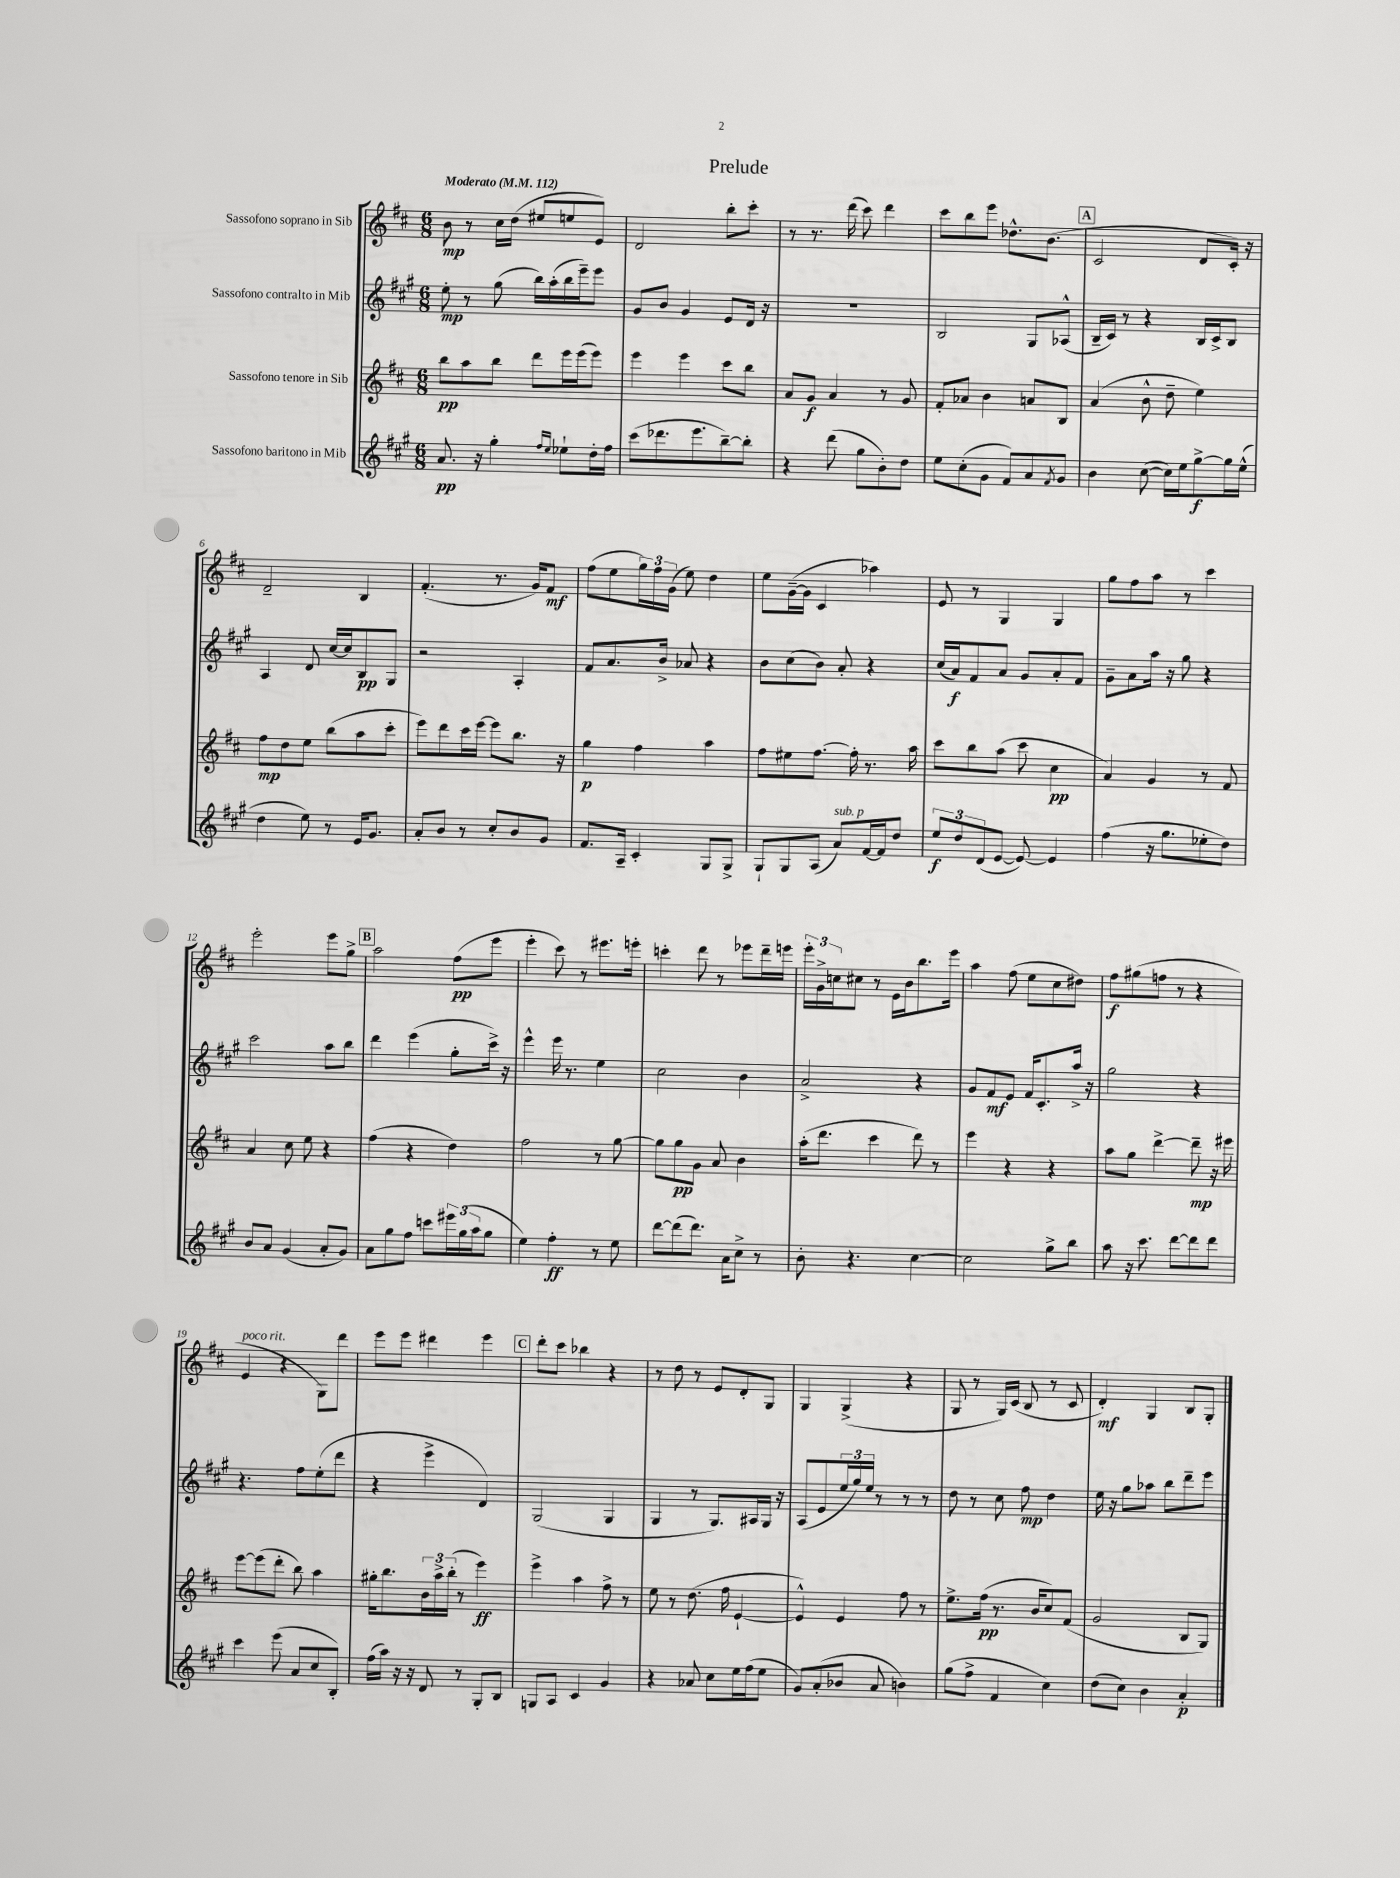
\header { title = "Prelude" }
<<
\new StaffGroup <<
\new Staff = "s0" \with { instrumentName = "Sassofono soprano in Sib" } {
    \clef treble \key d \major \numericTimeSignature \time 6/8 \tempo "Moderato" 4 = 112
    b'8\mp r8 cis''16 d''16( eis''8 e''8 e'8) |
    d'2 b''8-. cis'''8-. |
    r8 r8. d'''16( cis'''8) d'''4 |
    cis'''8 b''8 e'''8 des''8.-^ b'8.( |
    \mark \markup { \box "A" } cis'2 d'8 cis'16-.) r16 |
    d'2-- b4 |
    fis'4.-.( r8. g'16) fis'8\mf |
    fis''8( e''8 \tuplet 3/2 { g''16) fis''16 g'16( } e''8) d''4 |
    e''8 g'16~--( g'16 cis'4 aes''4) |
    e'8 r8 g4 g4 |
    g''8 fis''8 a''8 r8 cis'''4 |
    e'''2-. e'''8 g''8-> |
    \mark \markup { \box "B" } a''2 fis''8\pp( e'''8 |
    e'''4-. cis'''8) r8 eis'''8. e'''16-. |
    c'''4-. d'''8 r8 ees'''8 d'''16-- e'''16 |
    \tuplet 3/2 { e'''16-. g'16-> c''16 } cis''8 r8 e'16 b'16 b''8. e'''16 |
    a''4 fis''8( e''8 cis''8 dis''8) |
    fis''8\f gis''8( f''8 r8 r4 |
    e'4^\markup { \italic "poco rit." } r4 g8) d'''8 |
    e'''8 e'''8 dis'''4 e'''4 |
    \mark \markup { \box "C" } d'''8-. cis'''8 bes''4 r4 |
    r8 d''8 r8 e'8 d'8-. g8 |
    g4 g4->( r4 |
    g8 r8 g16) cis'16( b8 r8 cis'8 |
    d'4-.\mf) g4 b8 g8-. \bar "|." |
}
\new Staff = "s1" \with { instrumentName = "Sassofono contralto in Mib" } {
    \clef treble \key a \major \numericTimeSignature \time 6/8
    e''8-.\mp r8 gis''8( b''16) a''16-.( b''16 e'''16--) e'''8 |
    gis'8 b'8 gis'4 e'8 d'16 r16 |
    R2. |
    b2 gis8 aes8-^( |
    \mark \markup { \box "A" } b16-- cis'16) r8 r4 b16 cis'16-> b8 |
    a4 d'8 cis''16~ cis''16 b8\pp gis8 |
    r2 a4-. |
    fis'8 a'8. b'16-> aes'8 r4 |
    b'8 cis''8( b'8) a'8-. r4 |
    cis''16( a'16\f) fis'8 a'8 gis'8 a'8-. fis'8 |
    gis'8-- a'8 a''16 r16 gis''8 r4 |
    cis'''2 a''8 b''8 |
    \mark \markup { \box "B" } d'''4 e'''4( gis''8-. cis'''16->) r16 |
    e'''4-^ e'''16 r8. e''4 |
    cis''2 b'4 |
    a'2-> r4 |
    gis'8 fis'8\mf e'8 fis'16 cis'8.-. a''16-> r16 |
    gis''2 r4 |
    r4. fis''8 e''8-.( d'''8 |
    r4 e'''4-> d'4) |
    \mark \markup { \box "C" } gis2( gis4 |
    gis4 r8 gis8.) ais16 gis16 r16 |
    a8( e'8 \tuplet 3/2 { e''16 gis''16) e''16 } r8 r8 r8 |
    d''8 r8 cis''8 fis''8\mp d''4 |
    e''16 r16 gis''8 aes''8 b''8 d'''8-- e'''8 \bar "|." |
}
\new Staff = "s2" \with { instrumentName = "Sassofono tenore in Sib" } {
    \clef treble \key d \major \numericTimeSignature \time 6/8
    b''8\pp a''8 b''8 d'''8 e'''16 e'''16( e'''8) |
    e'''4 e'''4 cis'''8 b''8 |
    a'8 g'8\f a'4 r8 g'8 |
    fis'8-. aes'8 b'4 a'8 b8 |
    \mark \markup { \box "A" } a'4( b'8-^ d''8-- e''4) |
    fis''8\mp d''8 e''8 b''8( a''8 cis'''8-. |
    e'''8) d'''8 cis'''16 e'''16~ e'''8 b''8. r16 |
    g''4\p fis''4 a''4 |
    fis''8 eis''8 fis''8.~ fis''16-. r8. a''16 |
    cis'''8 b''8 a''8( cis'''8 cis''4\pp |
    a'4) g'4 r8 fis'8 |
    a'4 cis''8 e''8 r4 |
    \mark \markup { \box "B" } fis''4( r4 d''4) |
    fis''2 r8 g''8~ |
    g''8 g''8\pp g'8 a'8 b'4 |
    a''16-.( d'''8. cis'''4 d'''8) r8 |
    e'''4 r4 r4 |
    a''8 g''8 d'''4~-> d'''8--\mp r16 eis'''16 |
    e'''8~ e'''8( d'''8-. b''8) a''4 |
    gis''16-. b''8. \tuplet 3/2 { b'16 a''16-> b''16-.( } r8 e'''4\ff) |
    \mark \markup { \box "C" } e'''4-> a''4 fis''8-> r8 |
    e''8 r8 d''8.( fis''16 e'4~-! |
    e'4-^) e'4 fis''8 r8 |
    e''8.-> fis''16\pp( r8. b'16 cis''8) fis'8( |
    g'2 b8 g8) \bar "|." |
}
\new Staff = "s3" \with { instrumentName = "Sassofono baritono in Mib" } {
    \clef treble \key a \major \numericTimeSignature \time 6/8
    a'8.\pp r16 gis''4-. \grace { fis''16 e''16 } ees''8-! d''16-. fis''16 |
    cis'''8( des'''8. e'''8. b''8~--) b''8-. |
    r4 d'''8( gis''8 b'8-.) d''8 |
    e''8 cis''8-.( gis'8 fis'8) a'8 \acciaccatura { fis'8 } gis'8 |
    \mark \markup { \box "A" } b'4 cis''8~( cis''16) e''16 gis''8~->\f gis''16 e''16-^( |
    d''4 e''8) r8 e'16 gis'8. |
    a'8-. b'8 r8 cis''8-. b'8 gis'8 |
    fis'8. a16-- cis'4-. gis8 gis8-> |
    gis8-! gis8 a8( a'8^\markup { \italic "sub. p" }) fis'16~ fis'16 d''8 |
    \tuplet 3/2 { e''8\f d''8 d'8( } e'8~ e'8~) e'4 |
    fis''4( r16 gis''8. ees''8-. d''8) |
    b'8 a'8 gis'4( a'8-. gis'8) |
    \mark \markup { \box "B" } a'8 gis''8 fis''8 c'''8 \tuplet 3/2 { eis'''16 gis''16( a''16 } gis''8 |
    e''4) fis''4-.\ff r8 e''8 |
    d'''8~ d'''8( d'''8.) a'16 cis''8-> r8 |
    b'8-. r4. cis''4~ |
    cis''2 gis''8-> b''8 |
    a''8 r16 cis'''8. d'''8~ d'''8 d'''8 |
    cis'''4 e'''8( a'8 cis''8 b8-.) |
    fis''16( a''16) r16 r16 d'8 r8 gis8-. b8 |
    \mark \markup { \box "C" } g8 a8 cis'4 gis'4 |
    r4 aes'8 cis''8 e''16 fis''16( e''8 |
    gis'8) a'8-.( bes'8 a'8 b'4) |
    gis''8( fis''8-> fis'4 cis''4) |
    d''8( cis''8) b'4 a'4-.\p \bar "|." |
}
>>
>>
